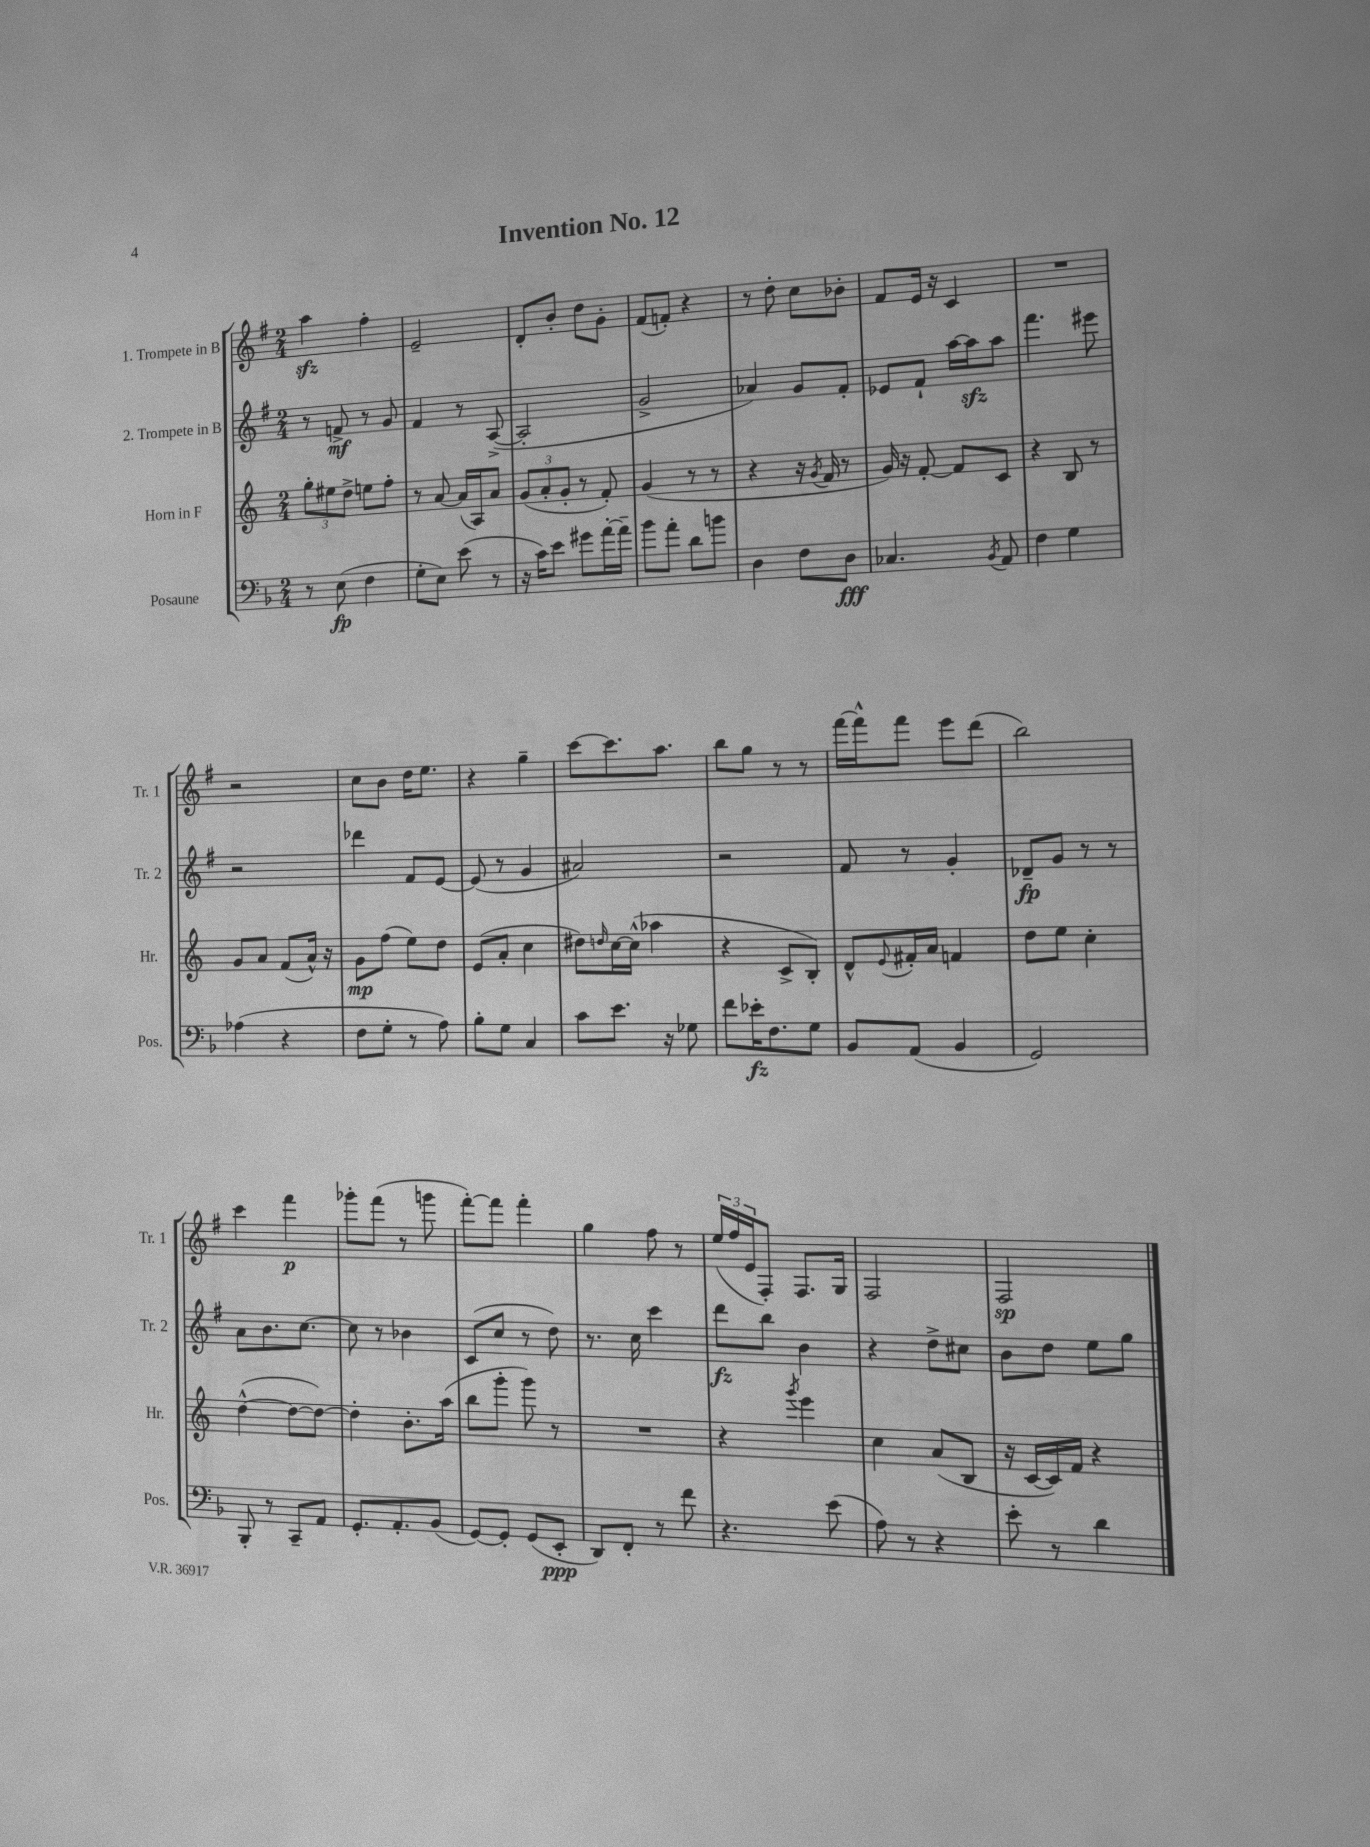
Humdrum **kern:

**kern	**dynam	**kern	**dynam	**kern	**dynam	**kern	**dynam
*part4	*part4	*part3	*part3	*part2	*part2	*part1	*part1
*staff4	*staff4	*staff3	*staff3	*staff2	*staff2	*staff1	*staff1
*I"Posaune	*	*I"Horn in F	*	*I"2. Trompete in B	*	*I"1. Trompete in B	*
*I'Pos.	*	*I'Hr.	*	*I'Tr. 2	*	*I'Tr. 1	*
*clefF4	*	*clefG2	*	*clefG2	*	*clefG2	*
*k[b-]	*	*k[]	*	*k[f#]	*	*k[f#]	*
*M2/4	*	*M2/4	*	*M2/4	*	*M2/4	*
=1	=1	=1	=1	=1	=1	=1	=1
8r	.	12gg'\L	.	8r	.	4aazz\	.
.	.	12ee#X\	.	.	.	.	.
(8E\	fp	.	.	8fn^/	mf	.	.
.	.	12dd^\J	.	.	.	.	.
4F\	.	8een\L	.	8r	.	4ff#'\	.
.	.	8ff'\J	.	8g/	.	.	.
=2	=2	=2	=2	=2	=2	=2	=2
8G'\L	.	8r	.	4f#/	.	2e~/	.
8E\J)	.	[8a/	.	.	.	.	.
(8e\	.	(16a/LL]	.	8r	.	.	.
.	.	16A/J)	.	.	.	.	.
8r	.	8a/J	.	([8A^/	.	.	.
=3	=3	=3	=3	=3	=3	=3	=3
16r	.	(12g/L	.	2A'/]	.	8d'/L	.
16c\KL)	.	.	.	.	.	.	.
.	.	12a'/	.	.	.	.	.
8e\J	.	.	.	.	.	8b'/J	.
.	.	12g'/J	.	.	.	.	.
8g#X\L	.	8r	.	.	.	8dd\L	.
[16a'\L	.	8f'/)	.	.	.	8g'\J	.
16a~\JJ]	.	.	.	.	.	.	.
=4	=4	=4	=4	=4	=4	=4	=4
8b-\L	.	(4g/	.	2g^/	.	(8f#/L	.
8a'\J	.	.	.	.	.	8fn'/J)	.
8d\L	.	8r	.	.	.	4r	.
8bn\J	.	8r	.	.	.	.	.
=5	=5	=5	=5	=5	=5	=5	=5
4D\	.	4r	.	4a-X/)	.	8r	.
.	.	.	.	.	.	8dd'\	.
8F\L	.	16r	.	8g/L	.	8cc\L	.
.	.	8qg/	.	.	.	.	.
.	.	16f/	.	.	.	.	.
8D\J	fff	8r	.	8f#'/J	.	8b-X'\J	.
=6	=6	=6	=6	=6	=6	=6	=6
4.C-X/	.	16g/)	.	8e-X/L	.	8f#/L	.
.	.	16r	.	.	.	.	.
.	.	[8f'/	.	8f#`/J	.	16e/Jk	.
.	.	.	.	.	.	16r	.
.	.	8f/L]	.	[16aa\LL	.	4c/	.
.	.	.	.	16aazz\J]	.	.	.
8qBB-/	.	.	.	.	.	.	.
8AA/	.	8c/J	.	8aa\J	.	.	.
=7	=7	=7	=7	=7	=7	=7	=7
4F\	.	4r	.	4.fff#\	.	2r	.
4G\	.	8B/	.	.	.	.	.
.	.	8r	.	8eee#X\	.	.	.
!!LO:LB:g=z
=8	=8	=8	=8	=8	=8	=8	=8
(4A-X\	.	8g/L	.	2r	.	2r	.
.	.	8a/J	.	.	.	.	.
4r	.	(8f/L	.	.	.	.	.
.	.	16a^^/Jk)	.	.	.	.	.
.	.	16r	.	.	.	.	.
=9	=9	=9	=9	=9	=9	=9	=9
8F\L	.	8g\L	mp	4ddd-X\	.	8cc\L	.
8G'\J	.	(8ff\J	.	.	.	8b\J	.
8r	.	8ee\L)	.	8f#/L	.	16dd\KL	.
.	.	.	.	.	.	8.ee\J	.
8A\)	.	8dd\J	.	[8e/J	.	.	.
=10	=10	=10	=10	=10	=10	=10	=10
8B-'\L	.	(8e/L	.	(8e/]	.	4r	.
8G\J	.	8a'/J	.	8r	.	.	.
4C/	.	4cc\	.	4g/	.	4gg~\	.
=11	=11	=11	=11	=11	=11	=11	=11
8c\L	.	8dd#X\L)	.	2a#X/)	.	[8ccc\L	.
.	.	16qqddn/	.	.	.	.	.
8.e\J	.	[16cc\L	.	.	.	8.ccc\]	.
.	.	(16cc^^\JJ]	.	.	.	.	.
.	.	4aa-X\	.	.	.	.	.
16r	.	.	.	.	.	8.aa\J	.
8G-X\	.	.	.	.	.	.	.
=12	=12	=12	=12	=12	=12	=12	=12
8f\L	.	4r	.	2r	.	8bb\L	.
16e-X'\K	fz	.	.	.	.	8gg\J	.
8.F\	.	.	.	.	.	.	.
.	.	8c^/L	.	.	.	8r	.
8G\J	.	8B'/J)	.	.	.	8r	.
=13	=13	=13	=13	=13	=13	=13	=13
8BB-/L	.	8d^^/L	.	8f#/	.	[16fff#\LL	.
.	.	.	.	.	.	16fff#^^\J]	.
.	.	8qqe/	.	.	.	.	.
(8AA/J	.	16f#X'/L	.	8r	.	8fff#\J	.
.	.	16a/JJ	.	.	.	.	.
4BB-/	.	4fn/	.	4g'/	.	8eee\L	.
.	.	.	.	.	.	(8ddd\J	.
=14	=14	=14	=14	=14	=14	=14	=14
2GG/)	.	8dd\L	.	8d-X~/L	fp	2bb\)	.
.	.	8ee\J	.	8g/J	.	.	.
.	.	4cc'\	.	8r	.	.	.
.	.	.	.	8r	.	.	.
!!LO:LB:g=z
=15	=15	=15	=15	=15	=15	=15	=15
8BBB-'/	.	([4dd^^\	.	8a\L	.	4ccc\	.
8r	.	.	.	8.b\	.	.	.
8CC~/L	.	8dd\L_	.	.	.	4fff#\	p
.	.	.	.	[8.cc\J	.	.	.
8AA/J	.	8dd\J_)	.	.	.	.	.
=16	=16	=16	=16	=16	=16	=16	=16
8.GG'/L	.	4dd'\]	.	8cc\]	.	8ggg-X'\L	.
.	.	.	.	8r	.	(8fff#\J	.
8.AA'/	.	.	.	.	.	.	.
.	.	8.b'\L	.	4b-X\	.	8r	.
(8BB-/J	.	.	.	.	.	8gggn\	.
.	.	(16aa\Jk	.	.	.	.	.
=17	=17	=17	=17	=17	=17	=17	=17
[8GG/L)	.	8bb\L	.	(8c/L	.	[8fff#'\L)	.
8GG'/J]	.	8ggg'\J	.	8cc/J	.	8fff#\J]	.
(8GG/L	.	8ggg\)	.	8r	.	4fff#'\	.
8EE'/J	ppp	8r	.	8dd\)	.	.	.
=18	=18	=18	=18	=18	=18	=18	=18
8DD/L)	.	2r	.	8.r	.	4gg\	.
8FF'/J	.	.	.	.	.	.	.
.	.	.	.	16cc\	.	.	.
8r	.	.	.	4ccc\	.	8ff#\	.
8f\	.	.	.	.	.	8r	.
=19	=19	=19	=19	=19	=19	=19	=19
4.r	.	4r	.	8ddd\L	fz	(24ee/LL	.
.	.	.	.	.	.	24ff#/	.
.	.	.	.	.	.	24e/J	.
.	.	.	.	8bb\J	.	8F#'/J)	.
.	.	8qggg/	.	.	.	.	.
.	.	4eee\	.	4b\	.	8.F#/L	.
(8e\	.	.	.	.	.	.	.
.	.	.	.	.	.	16G/Jk	.
=20	=20	=20	=20	=20	=20	=20	=20
8A\)	.	4cc\	.	4r	.	2F#/	.
8r	.	.	.	.	.	.	.
4r	.	(8a/L	.	8dd^\L	.	.	.
.	.	8B/J	.	8cc#X\J	.	.	.
=21	=21	=21	=21	=21	=21	=21	=21
8e'\	.	16r	.	8b\L	.	2F#/	sp
.	.	[16c/LL	.	.	.	.	.
8r	.	16c/])	.	8dd\J	.	.	.
.	.	16f/JJ	.	.	.	.	.
4d\	.	4r	.	8ee\L	.	.	.
.	.	.	.	8gg\J	.	.	.
==	==	==	==	==	==	==	==
*-	*-	*-	*-	*-	*-	*-	*-
